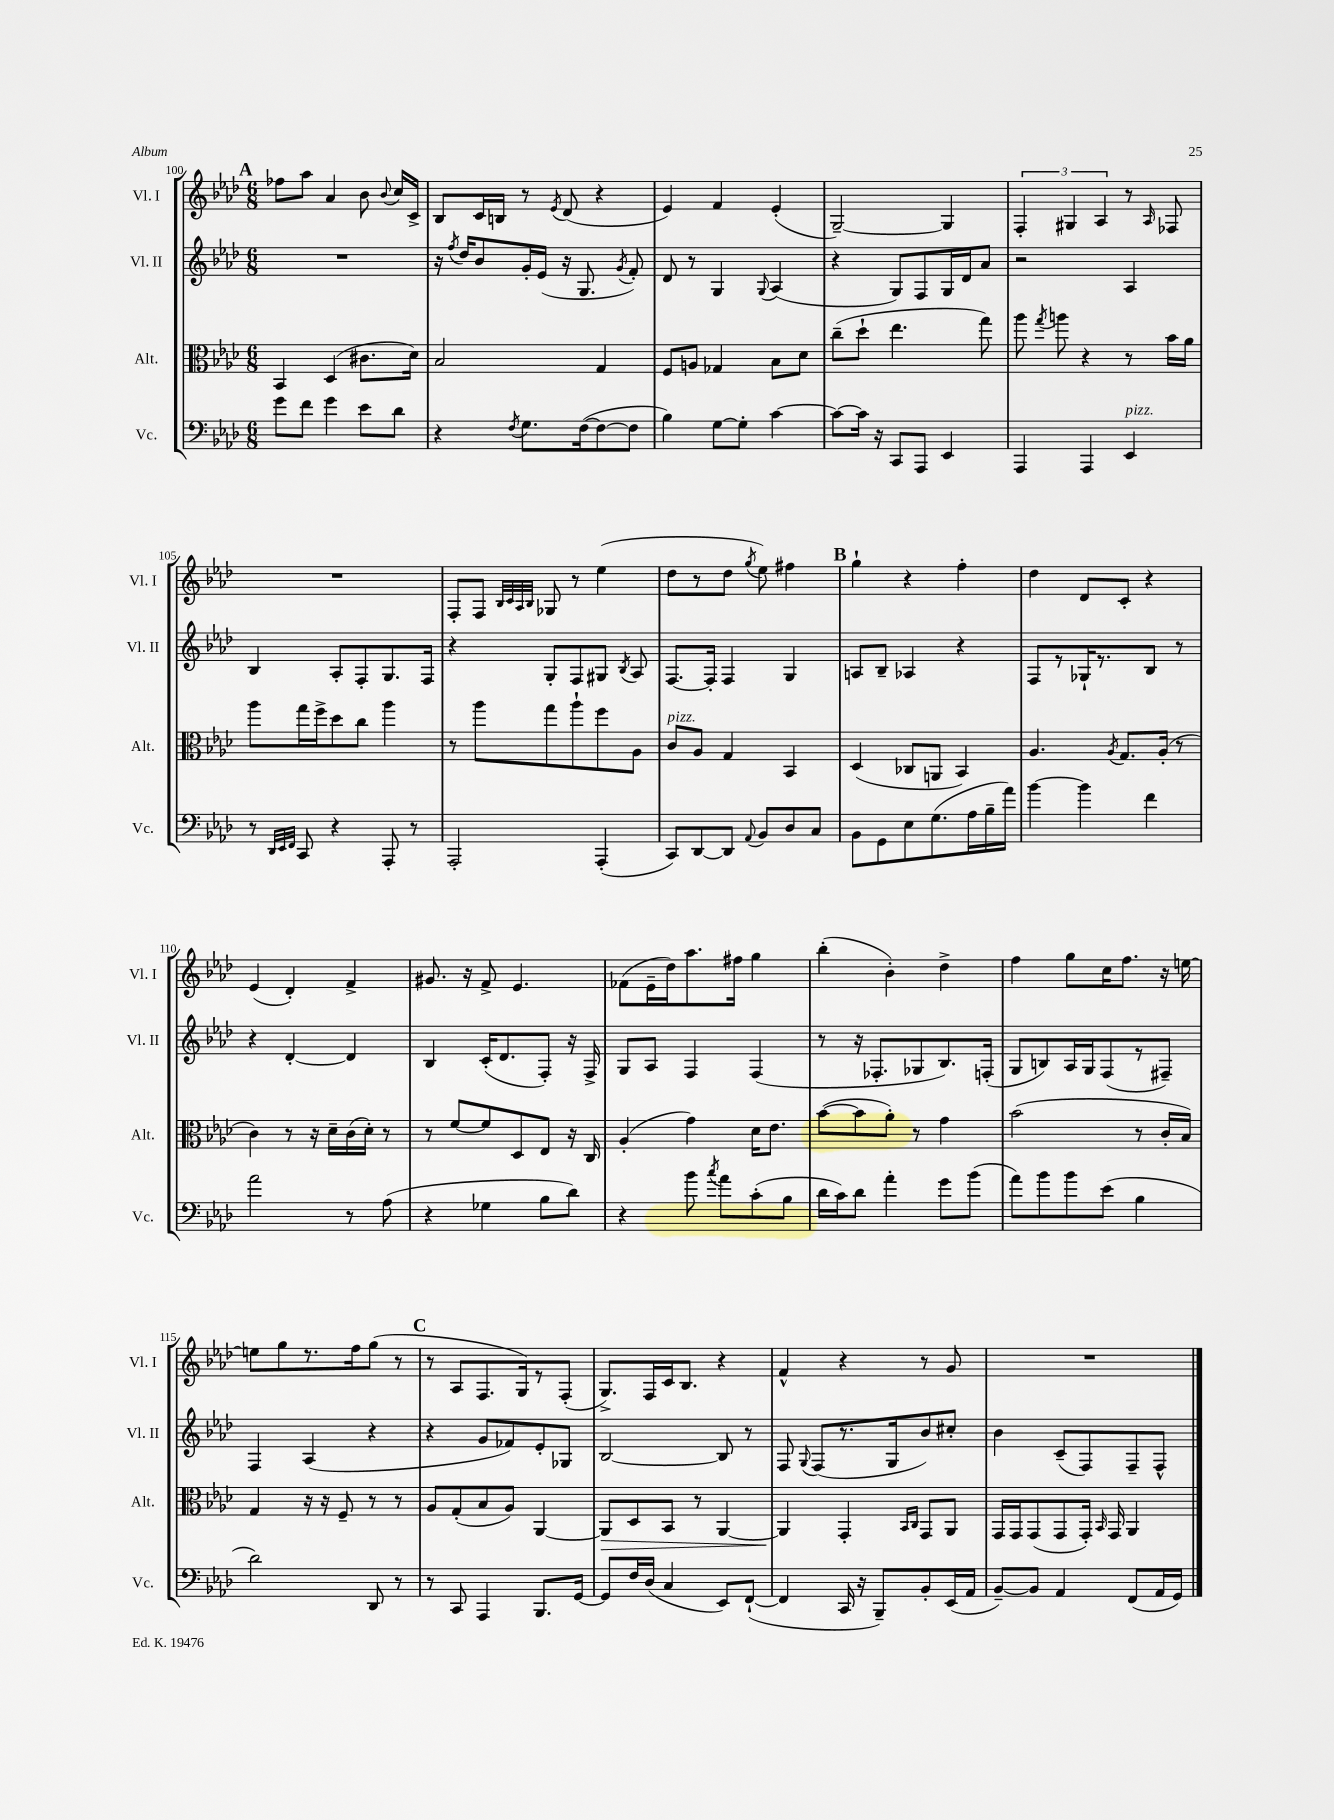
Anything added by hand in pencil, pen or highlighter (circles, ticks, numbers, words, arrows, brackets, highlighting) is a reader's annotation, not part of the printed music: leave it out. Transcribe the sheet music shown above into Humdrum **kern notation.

**kern	**kern	**kern	**kern
*staff4	*staff3	*staff2	*staff1
*clefF4	*clefC3	*clefG2	*clefG2
*k[b-e-a-d-]	*k[b-e-a-d-]	*k[b-e-a-d-]	*k[b-e-a-d-]
*M6/8	*M6/8	*M6/8	*M6/8
8g	4BB-	2.r	8ff-
8f	.	.	8aa-
4g	(4D-	.	4a-
8e-	8.c#	.	8b-
.	.	.	8qqb-
8d-	.	.	16cc
.	16d-)	.	16c^
=	=	=	=
4r	2B-	16r	8B-
.	.	8qff	.
.	.	16dd-	.
.	.	8b-	16c
.	.	.	16B
8qF	.	.	.
8.G	.	16g'	8r
.	.	(16e-	.
.	.	.	8qe-
.	.	16r	(8d-
([16F	.	8.G	.
8F_	4G	.	4r
.	.	8qg	.
8F]	.	8f')	.
=	=	=	=
4B-)	8F	8d-	4e-)
.	8A	8r	.
[8G	4G-	4G	4f
8G']	.	.	.
.	.	8qqG	.
[4c	8B-	(4A-	(4e-'
.	8d-	.	.
=	=	=	=
8c_	(8cc~	4r	[2G~)
16c]	8dd-`	.	.
16r	.	.	.
8CC	4.ee-	8G)	.
8AAA-	.	8F	.
4EE-	.	16G	4G]
.	.	16d-	.
.	8gg)	8a-	.
=	=	=	=
4AAA-	8aa-	2r	6F'
.	8qgg	.	.
.	8aa	.	.
.	.	.	6G#
4AAA-	4r	.	.
.	.	.	6A-
4EE-	8r	4A-	8r
.	.	.	16qqA-
.	16b-	.	8F-
.	16a-	.	.
=	=	=	=
8r	8aa-	4B-	2.r
32qqDD-	.	.	.
32qqEE-	.	.	.
32qqFF	.	.	.
8CC	16gg	.	.
.	16ff^	.	.
4r	8dd-	8A-'	.
.	8cc	8F'	.
8AAA-'	4aa-	8.G	.
8r	.	.	.
.	.	16F	.
=	=	=	=
2AAA-'	8r	4r	8F'
.	8aa-	.	8F
.	.	.	32qqB-
.	.	.	32qqc
.	.	.	32qqA-
.	.	.	32qqB-
.	8gg	8G'	8G-
.	8aa-`	8F	8r
(4AAA-'	8ff	8G#	(4ee-
.	.	8qB-	.
.	8A-	8A-	.
=	=	=	=
8CC)	8c	[8.F	8dd-
[8DD-	8A-	.	8r
.	.	16F']	.
8DD-]	4G	4F	8dd-
8qqAA-	.	.	8qgg
8BB-	.	.	8ee-)
8D-	4BB-	4G	4ff#
8C	.	.	.
=	=	=	=
8BB-	(4D-	8A	4gg`
8GG	.	8B-~	.
8E-	8C-	4A-	4r
(8.G	8AA	.	.
.	4BB-)	4r	4ff'
16A-	.	.	.
16B-~	.	.	.
16a-)	.	.	.
=	=	=	=
[4b-	4.A-	8F	4dd-
.	.	8r	.
4b-]	.	16G-`	8d-
.	.	8.r	.
.	8qA-	.	.
.	8.G	.	8c'
4f	.	8B-	4r
.	(16A-'	.	.
.	8r	8r	.
=	=	=	=
2a-	4c)	4r	(4e-
.	8r	[4d-'	4d-')
.	16r	.	.
.	16d-~	.	.
8r	(16c	4d-]	4f^
.	16d-')	.	.
(8A-	8r	.	.
=	=	=	=
4r	8r	4B-	8.g#
.	[8f	.	.
.	.	.	16r
4G-	8f]	(16c'	8f^
.	.	8.d-	.
.	8D-	.	4.e-
8B-	8E-	8F')	.
8d-)	16r	16r	.
.	16C	16F^	.
=	=	=	=
4r	(4A-'	8G	(8f-
.	.	8A-	16e-~
.	.	.	16dd-)
8b-	4g)	4F	8.aa-
8qcc	.	.	.
8a-	.	.	.
.	.	.	16ff#
(8c'	16d-	(4F	4gg
.	8.e-	.	.
8B-	.	.	.
=	=	=	=
16d-	([8b-	8r	(4bb-'
16c)	.	.	.
8d-	8b-]	16r	.
.	.	8.F-'	.
4a-'	8a-')	.	4b-')
.	8r	8G-	.
8g	4g	8.B-)	4dd-^
(8b-	.	.	.
.	.	(16F'	.
=	=	=	=
8a-)	(2b-	8G	4ff
8b-	.	8B)	.
8b-	.	16A-	8gg
.	.	16G	.
(8e-	.	(8F	16cc
.	.	.	8.ff
4B-	8r	8r	.
.	16c'	8F#~)	16r
.	16B-)	.	[16ee
=	=	=	=
2d-)	4G	4F	8ee]
.	.	.	8gg
.	16r	(4A-	8.r
.	16r	.	.
.	8F~	.	.
.	.	.	16ff
8DD-	8r	4r	(8gg
8r	8r	.	8r
=	=	=	=
8r	8A-	4r	8r
8CC	(8G'	.	8A-
4AAA-	8B-	8g	8.F
.	8A-)	8f-)	.
.	.	.	16G)
8.BBB-	[4AA-	8e-'	8r
.	.	8G-	(8F'
[16GG	.	.	.
=	=	=	=
8GG]	8AA-]	[2B-	8.G^)
16F	8D-	.	.
(16D-	.	.	16F
4C	8BB-	.	16c
.	.	.	8.B-
.	8r	.	.
8EE-)	[4AA-	8B-]	4r
([8FF`	.	8r	.
=	=	=	=
4FF]	4AA-]	8F	4f^^
.	.	8qqG	.
.	.	(8F	.
16CC	4GG'	8.r	4r
16r	.	.	.
8BBB-~)	.	.	.
.	.	16G	.
.	16qqBB-	.	.
.	16qqC	.	.
8BB-'	8GG	8b-)	8r
(16EE-	8AA-	8cc#'	8g
16AA-	.	.	.
=	=	=	=
[8BB-~)	16GG	4b-	2.r
.	16GG	.	.
8BB-]	(8GG	.	.
4AA-	8GG	(8c~	.
.	16GG')	8F)	.
.	16qqBB-	.	.
.	16GG	.	.
(8FF	4AA-	8F~	.
16AA-	.	8F^^	.
16GG)	.	.	.
==	==	==	==
*-	*-	*-	*-
